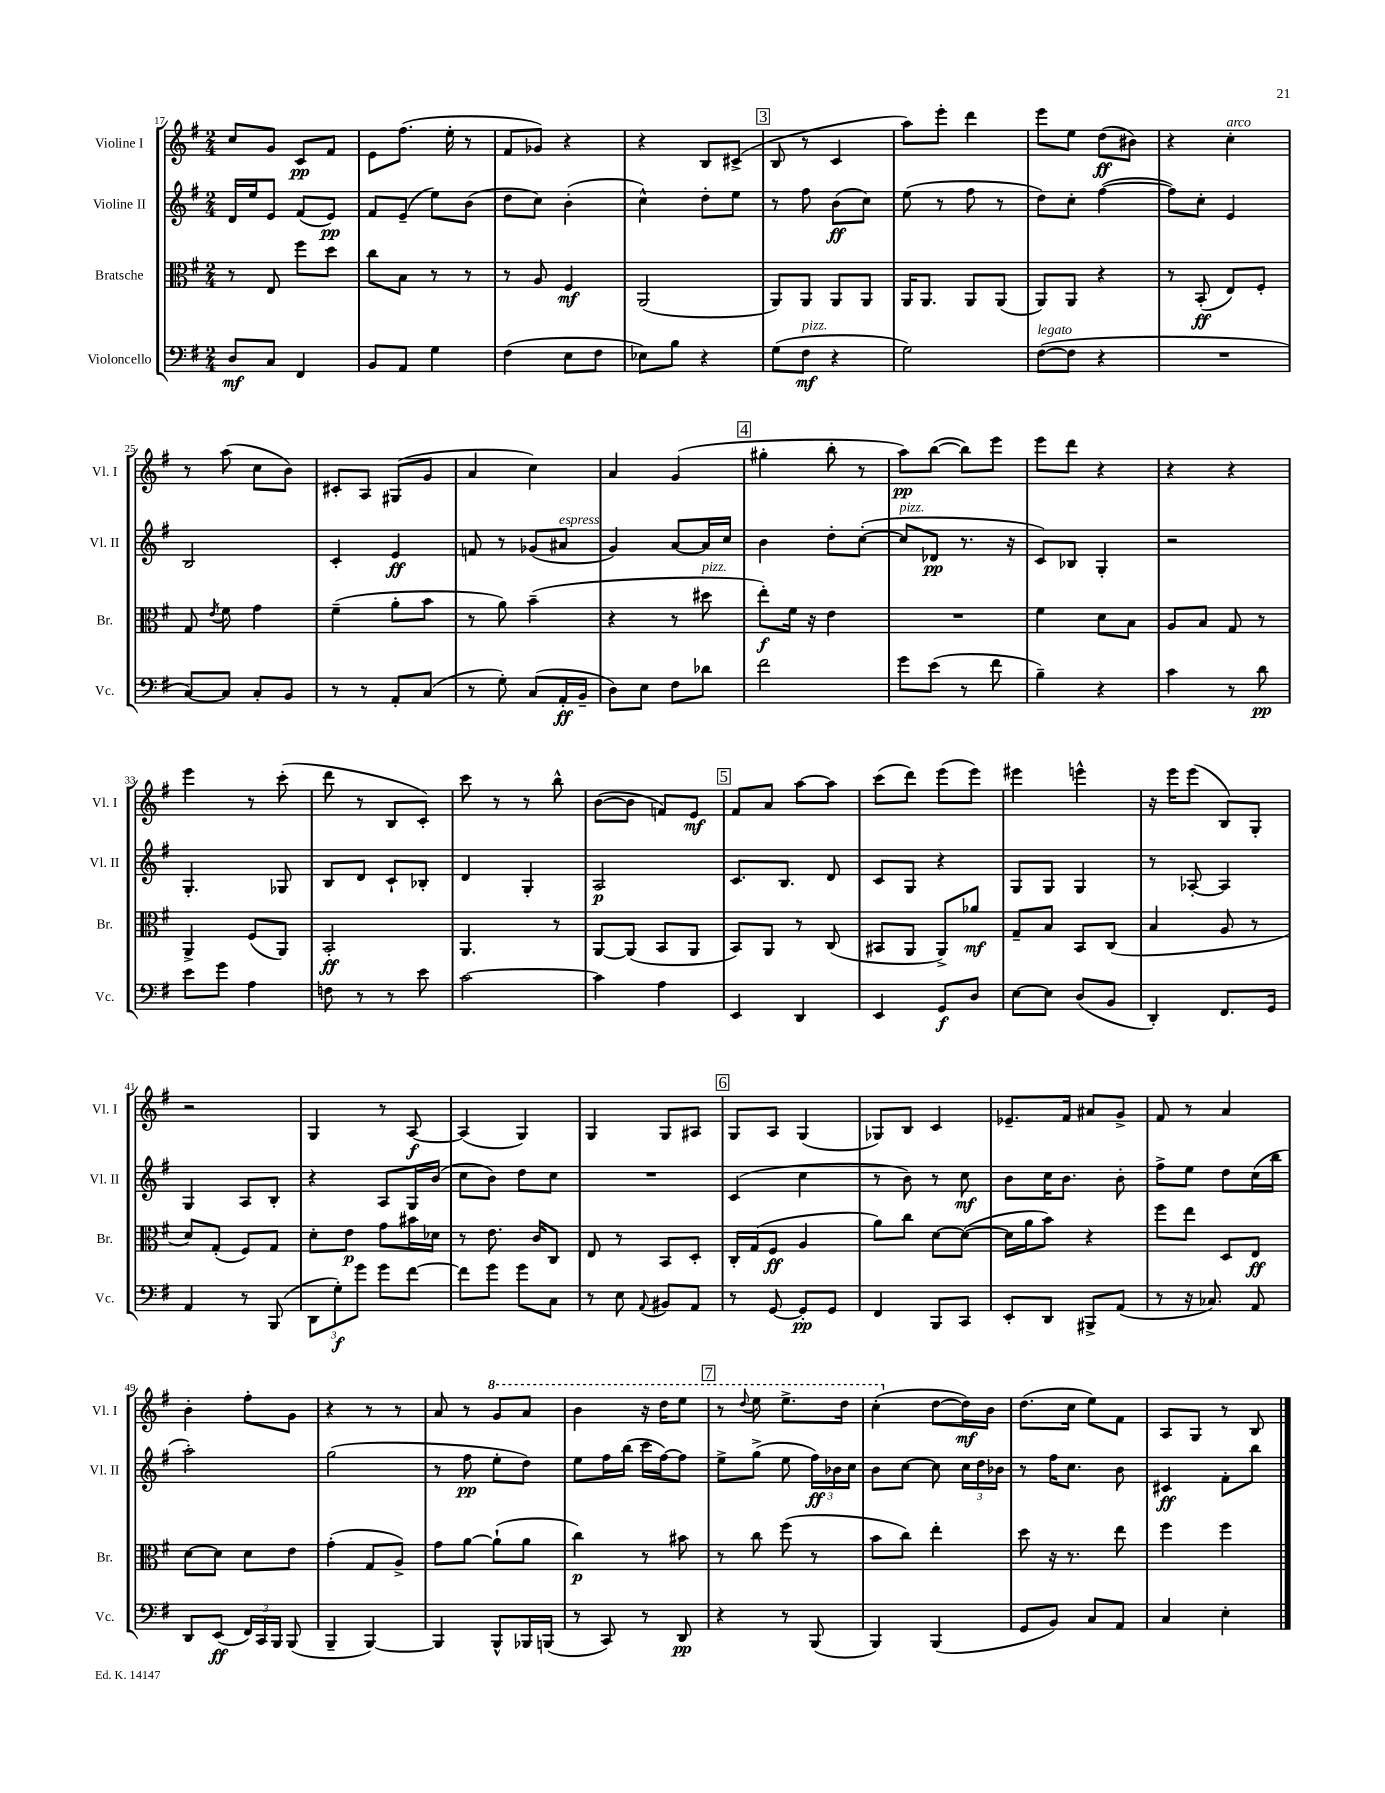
<<
\new StaffGroup <<
\new Staff = "s0" \with { instrumentName = "Violine I" shortInstrumentName = "Vl. I" } {
    \clef treble \key g \major \numericTimeSignature \time 2/4
    \autoBeamOff c''8[ g'8] c'8[\pp fis'8] |
    e'8[ fis''8.]( e''16-. r8 |
    fis'8[ ges'8]) r4 |
    r4 b8[ cis'8]->( |
    \mark \markup { \box "3" } b8 r8 c'4 |
    a''8[) e'''8]-. d'''4 |
    e'''8[ e''8] d''8[\ff( bis'8]) |
    r4 c''4-.^\markup { \italic "arco" } |
    r8 a''8( c''8[ b'8]) |
    cis'8[-. a8] gis8[( g'8] |
    a'4 c''4) |
    a'4 g'4( |
    \mark \markup { \box "4" } gis''4-. b''8-. r8 |
    a''8[\pp) b''8]~( b''8[) e'''8] |
    e'''8[ d'''8] r4 |
    r4 r4 |
    e'''4 r8 c'''8-.( |
    d'''8 r8 b8[ c'8]-.) |
    c'''8 r8 r8 b''8-^ |
    b'8[~( b'8] f'8[) e'8]\mf |
    \mark \markup { \box "5" } fis'8[ a'8] a''8[~ a''8] |
    c'''8[( d'''8]) e'''8[( e'''8]) |
    eis'''4 e'''4-^ |
    r16 e'''16[ e'''8]( b8[) g8]-. |
    r2 |
    g4 r8 a8~\f |
    a4( g4) |
    g4 g8[ ais8] |
    \mark \markup { \box "6" } g8[ a8] g4( |
    ges8[) b8] c'4 |
    ees'8.[-- fis'16] ais'8[ g'8]-> |
    fis'8 r8 a'4 |
    b'4-. fis''8[-. g'8] |
    r4 r8 r8 |
    a'8 r8 \ottava #1 g''8[ a''8] |
    b''4 r16 d'''16[ e'''8] |
    \mark \markup { \box "7" } r8 \appoggiatura { d'''8 } e'''8 e'''8.[-> d'''16] |
    c'''4-.( \ottava #0 d''8[~ d''16\mf) b'16] |
    d''8.[( c''16] e''8[) fis'8] |
    a8[ g8] r8 b8 \bar "|." |
}
\new Staff = "s1" \with { instrumentName = "Violine II" shortInstrumentName = "Vl. II" } {
    \clef treble \key g \major \numericTimeSignature \time 2/4
    \autoBeamOff d'16[ e''16 e'8] fis'8[( e'8]\pp) |
    fis'8[ e'8]--( e''8[) b'8]( |
    d''8[ c''8]) b'4-.( |
    c''4-^) d''8[-. e''8] |
    \mark \markup { \box "3" } r8 fis''8 b'8[\ff( c''8]) |
    e''8( r8 fis''8 r8 |
    d''8[) c''8]-. fis''4~( |
    fis''8[) c''8]-. e'4 |
    b2 |
    c'4-. e'4\ff |
    f'8 r8 ges'8[( ais'8]^\markup { \italic "espress." } |
    g'4) a'8[~ a'16 c''16] |
    \mark \markup { \box "4" } b'4 d''8[-. c''8]~-.( |
    c''8[^\markup { \italic "pizz." } des'8]\pp r8. r16 |
    c'8[) bes8] g4-. |
    r2 |
    g4.-. ges8 |
    b8[ d'8] c'8[-! bes8]-. |
    d'4 g4-. |
    a2\p |
    \mark \markup { \box "5" } c'8.[ b8.] d'8 |
    c'8[ g8] r4 |
    g8[ g8] g4 |
    r8 aes8~-. aes4 |
    g4 a8[ b8]-. |
    r4 a8[ g16 b'16]( |
    c''8[ b'8]) d''8[ c''8] |
    R2 |
    \mark \markup { \box "6" } c'4( c''4 |
    r8 b'8) r8 c''8\mf |
    b'8[ c''16 b'8.] b'8-. |
    fis''8[-> e''8] d''8[ c''16( b''16] |
    a''2-.) |
    g''2( |
    r8 fis''8\pp e''8[-. d''8]) |
    e''8[ fis''16 b''16]( c'''16[ fis''16~) fis''8] |
    \mark \markup { \box "7" } e''8[-> g''8]->( e''8 \tuplet 3/2 { fis''16[\ff) bes'16 c''16] } |
    b'8[ c''8]~ c''8 \tuplet 3/2 { c''16[ d''16 bes'16] } |
    r8 fis''16[ c''8.] b'8 |
    cis'4\ff fis'8[-. b''8] \bar "|." |
}
\new Staff = "s2" \with { instrumentName = "Bratsche" shortInstrumentName = "Br." } {
    \clef alto \key g \major \numericTimeSignature \time 2/4
    \autoBeamOff r8 e8 fis''8[ d''8] |
    c''8[ b8] r8 r8 |
    r8 a8 fis4\mf |
    a,2( |
    \mark \markup { \box "3" } a,8[) a,8] a,8[ a,8] |
    a,16[ a,8.] a,8[ a,8]( |
    a,8[) a,8] r4 |
    r8 b,8-.\ff( e8[) fis8]-. |
    g8 \acciaccatura { e'8 } fis'8 g'4 |
    fis'4--( a'8[-. b'8] |
    r8 a'8) b'4--( |
    r4 r8 dis''8^\markup { \italic "pizz." } |
    \mark \markup { \box "4" } e''8[-.\f) fis'16] r16 e'4 |
    R2 |
    fis'4 d'8[ b8] |
    a8[ b8] g8 r8 |
    a,4-> fis8[( a,8]) |
    b,2-.\ff |
    a,4. r8 |
    a,8[~ a,8]( b,8[ a,8] |
    \mark \markup { \box "5" } b,8[) a,8] r8 c8( |
    bis,8[ a,8] a,8[->) aes'8]\mf |
    g8[-- b8] b,8[ c8]( |
    b4 a8 r8 |
    d'8[) g8]-.( fis8[) g8] |
    d'8[-. e'8]\p g'8[ bis'16 des'16] |
    r8 e'8. c'16[ c8] |
    e8 r8 b,8[ d8]-. |
    \mark \markup { \box "6" } c16[-. g16( fis8]\ff a4 |
    a'8[) c''8] d'8[~ d'8]~( |
    d'16[ a'16 b'8]) r4 |
    fis''8[ e''8] d8[ e8]\ff |
    d'8[~ d'8] d'8[ e'8] |
    g'4-.( g8[ a8]->) |
    g'8[ a'8]~ a'8[-!( a'8] |
    c''4\p) r8 bis'8 |
    \mark \markup { \box "7" } r8 c''8 fis''8( r8 |
    b'8[ c''8]) e''4-. |
    d''8 r16 r8. e''8 |
    fis''4 fis''4 \bar "|." |
}
\new Staff = "s3" \with { instrumentName = "Violoncello" shortInstrumentName = "Vc." } {
    \clef bass \key g \major \numericTimeSignature \time 2/4
    \autoBeamOff d8[\mf c8] fis,4 |
    b,8[ a,8] g4 |
    fis4( e8[ fis8] |
    ees8[) b8] r4 |
    \mark \markup { \box "3" } g8[( fis8]\mf^\markup { \italic "pizz." } r4 |
    g2) |
    fis8[~^\markup { \italic "legato" }( fis8] r4 |
    R2 |
    c8[~) c8] c8[-. b,8] |
    r8 r8 a,8[-. c8]( |
    r8 g8-.) c8[( a,16-.\ff b,16]-- |
    d8[) e8] fis8[ des'8] |
    \mark \markup { \box "4" } fis'2 |
    g'8[ e'8]( r8 fis'8 |
    b4--) r4 |
    c'4 r8 d'8\pp |
    e'8[ g'8] a4 |
    f8 r8 r8 e'8 |
    c'2~ |
    c'4 a4 |
    \mark \markup { \box "5" } e,4 d,4 |
    e,4 g,8[\f d8] |
    e8[~ e8] d8[( b,8] |
    d,4-.) fis,8.[ g,16] |
    a,4 r8 b,,8( |
    \tuplet 3/2 { d,8[ g8-.\f) g'8] } g'8[ fis'8]~ |
    fis'8[ g'8] g'8[ c8] |
    r8 e8 \appoggiatura { a,8 } bis,8[ a,8] |
    \mark \markup { \box "6" } r8 g,8~ g,8[-.\pp g,8] |
    fis,4 b,,8[ c,8] |
    e,8[-. d,8] bis,,8[-> a,8]( |
    r8 r16 ces8.) a,8 |
    d,8[ e,8]\ff( \tuplet 3/2 { fis,16[) c,16 b,,16] } b,,8( |
    b,,4-- b,,4~) |
    b,,4 b,,8[-^ bes,,16 b,,16]( |
    r8 c,8) r8 d,8\pp |
    \mark \markup { \box "7" } r4 r8 b,,8( |
    b,,4) b,,4( |
    g,8[ b,8]) c8[ a,8] |
    c4 e4-. \bar "|." |
}
>>
>>
\layout { \context { \Score currentBarNumber = #17 } }
